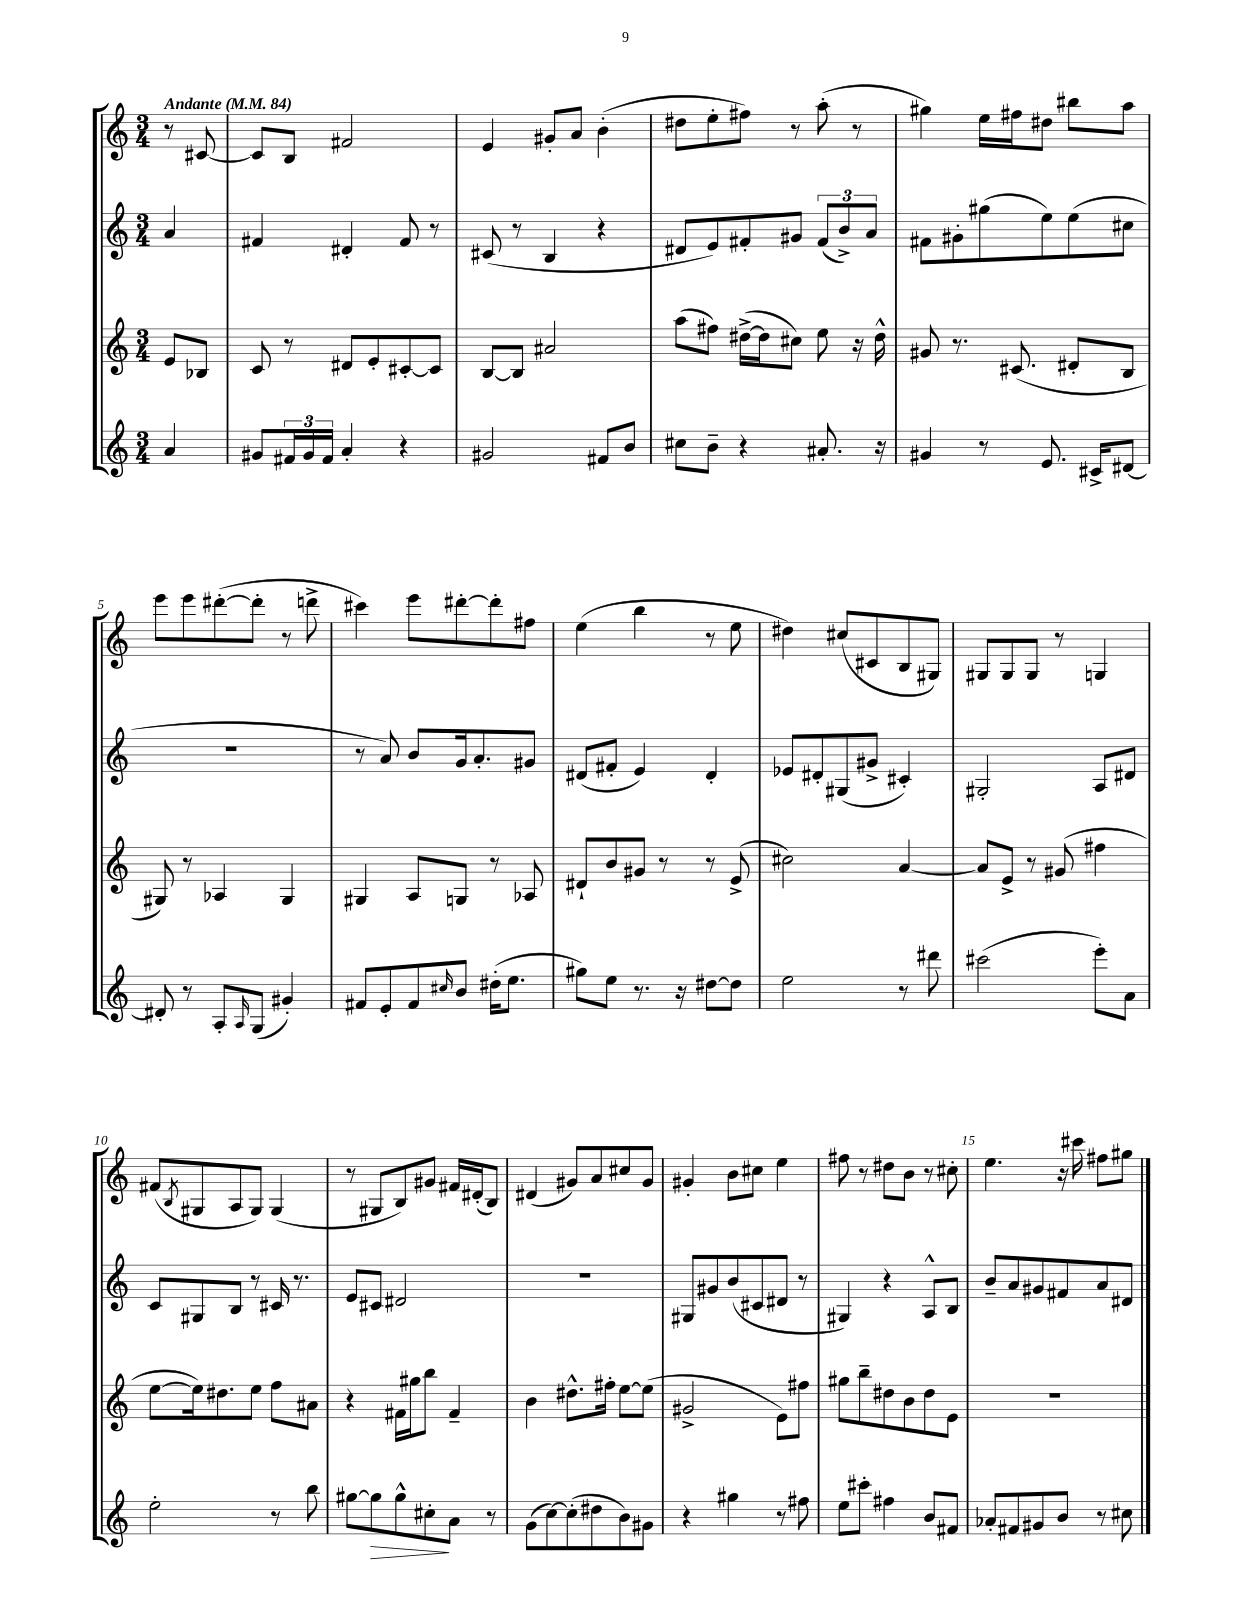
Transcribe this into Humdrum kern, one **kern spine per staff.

**kern	**kern	**kern	**kern
*staff4	*staff3	*staff2	*staff1
*clefG2	*clefG2	*clefG2	*clefG2
*k[]	*k[]	*k[]	*k[]
*M3/4	*M3/4	*M3/4	*M3/4
*MM84	*MM84	*MM84	*MM84
4a	8e	4a	8r
.	8B-	.	[8c#
=	=	=	=
8g#	8c	4f#	8c#]
24f#	8r	.	8B
24g#	.	.	.
24f#	.	.	.
4a'	8d#	4d#'	2f#
.	8e'	.	.
4r	[8c#'	8f#	.
.	8c#]	8r	.
=	=	=	=
2g#	[8B	(8c#	4e
.	8B]	8r	.
.	2a#	4B	8g#'
.	.	.	8a
8f#	.	4r	(4b'
8b	.	.	.
=	=	=	=
8cc#	(8aa	8d#	8dd#
8b~	8ff#)	8e)	8ee'
4r	([16dd#^	8f#'	8ff#)
.	16dd#]	.	.
.	8cc#)	8g#	8r
8.a#'	8ee	(12f#	(8aa'
.	.	12b^)	.
.	16r	.	8r
.	.	12a	.
16r	16dd#^^	.	.
=	=	=	=
4g#	8g#	8f#	4gg#)
.	8.r	8g#'	.
8r	.	(8gg#	16ee
.	(8.c#	.	16ff#
8.e	.	8ee)	8dd#
.	8d#'	(8ee	8bb#
16c#^	.	.	.
[8d#	8B	8cc#	8aa
=	=	=	=
8d#']	8G#)	2.r	8eee
8r	8r	.	8eee
8A'	4A-	.	([8ddd#'
16qqA	.	.	.
(8G	.	.	8ddd#']
4g#')	4G#	.	8r
.	.	.	8ddd^
=	=	=	=
8f#	4G#	8r	4ccc#)
8e'	.	8a)	.
8f#	8A	8b	8eee
16qqcc#	.	.	.
8b	8G	16g	[8ddd#'
.	.	8.a'	.
(16dd#'	8r	.	8ddd#']
8.ee	.	.	.
.	8A-	8g#	8ff#
=	=	=	=
8gg#)	8d#`	(8d#	(4ee
8ee	8b	8f#'	.
8.r	8g#	4e)	4bb
.	8r	.	.
16r	.	.	.
[8dd#	8r	4d#'	8r
8dd#]	(8e^	.	8ee
=	=	=	=
2ee	2cc#)	8e-	4dd#)
.	.	8d#'	.
.	.	(8G#	(8cc#
.	.	8g#^	8c#
8r	[4a	4c#')	8B
8ddd#	.	.	8G#)
=	=	=	=
(2ccc#	8a]	2G#'	8G#
.	8e^	.	8G#
.	8r	.	8G#
.	(8g#	.	8r
8eee')	4ff#	8A	4G
8a	.	8d#	.
=	=	=	=
2ee'	[8ee	8c	(8f#
.	.	.	8qB
.	16ee])	8G#	8G#
.	8.dd#	.	.
.	.	8B	8A
.	8ee	8r	8G#)
8r	8ff	16c#	(4G#
.	.	8.r	.
8bb	8a#	.	.
=	=	=	=
[8gg#	4r	8e	8r
8gg#]	.	8c#	8G#
8gg#^^	16f#	2d#	8B)
.	16gg#	.	.
8cc#'	8bb	.	8g#
8a	4f#~	.	16f#
.	.	.	(16d#'
8r	.	.	8B)
=	=	=	=
(8g	4b	2.r	(4d#
[8cc)	.	.	.
(8cc']	8.dd#^^	.	8g#)
8dd#	.	.	8a
.	16ff#'	.	.
8b)	[8ee	.	8cc#
8g#	(8ee]	.	8g#
=	=	=	=
4r	2g#^	8G#	4g#'
.	.	8g#	.
4gg#	.	(8b	8b
.	.	8c#	8cc#
8r	8e)	8d#	4ee
8ff#	8ff#	8r	.
=	=	=	=
8ee	8gg#	4G#)	8ff#
8ccc#'	8bb~	.	8r
4ff#	8dd#	4r	8dd#
.	8b	.	8b
8b	8dd#	8A^^	8r
8f#	8e	8B	8cc#'
=	=	=	=
8a-'	2.r	8b~	4.ee
8f#	.	8a	.
8g#	.	8g#	.
8b	.	8f#	16r
.	.	.	16ccc#
8r	.	8a	8ff#
8cc#	.	8d#	8gg#
==	==	==	==
*-	*-	*-	*-
